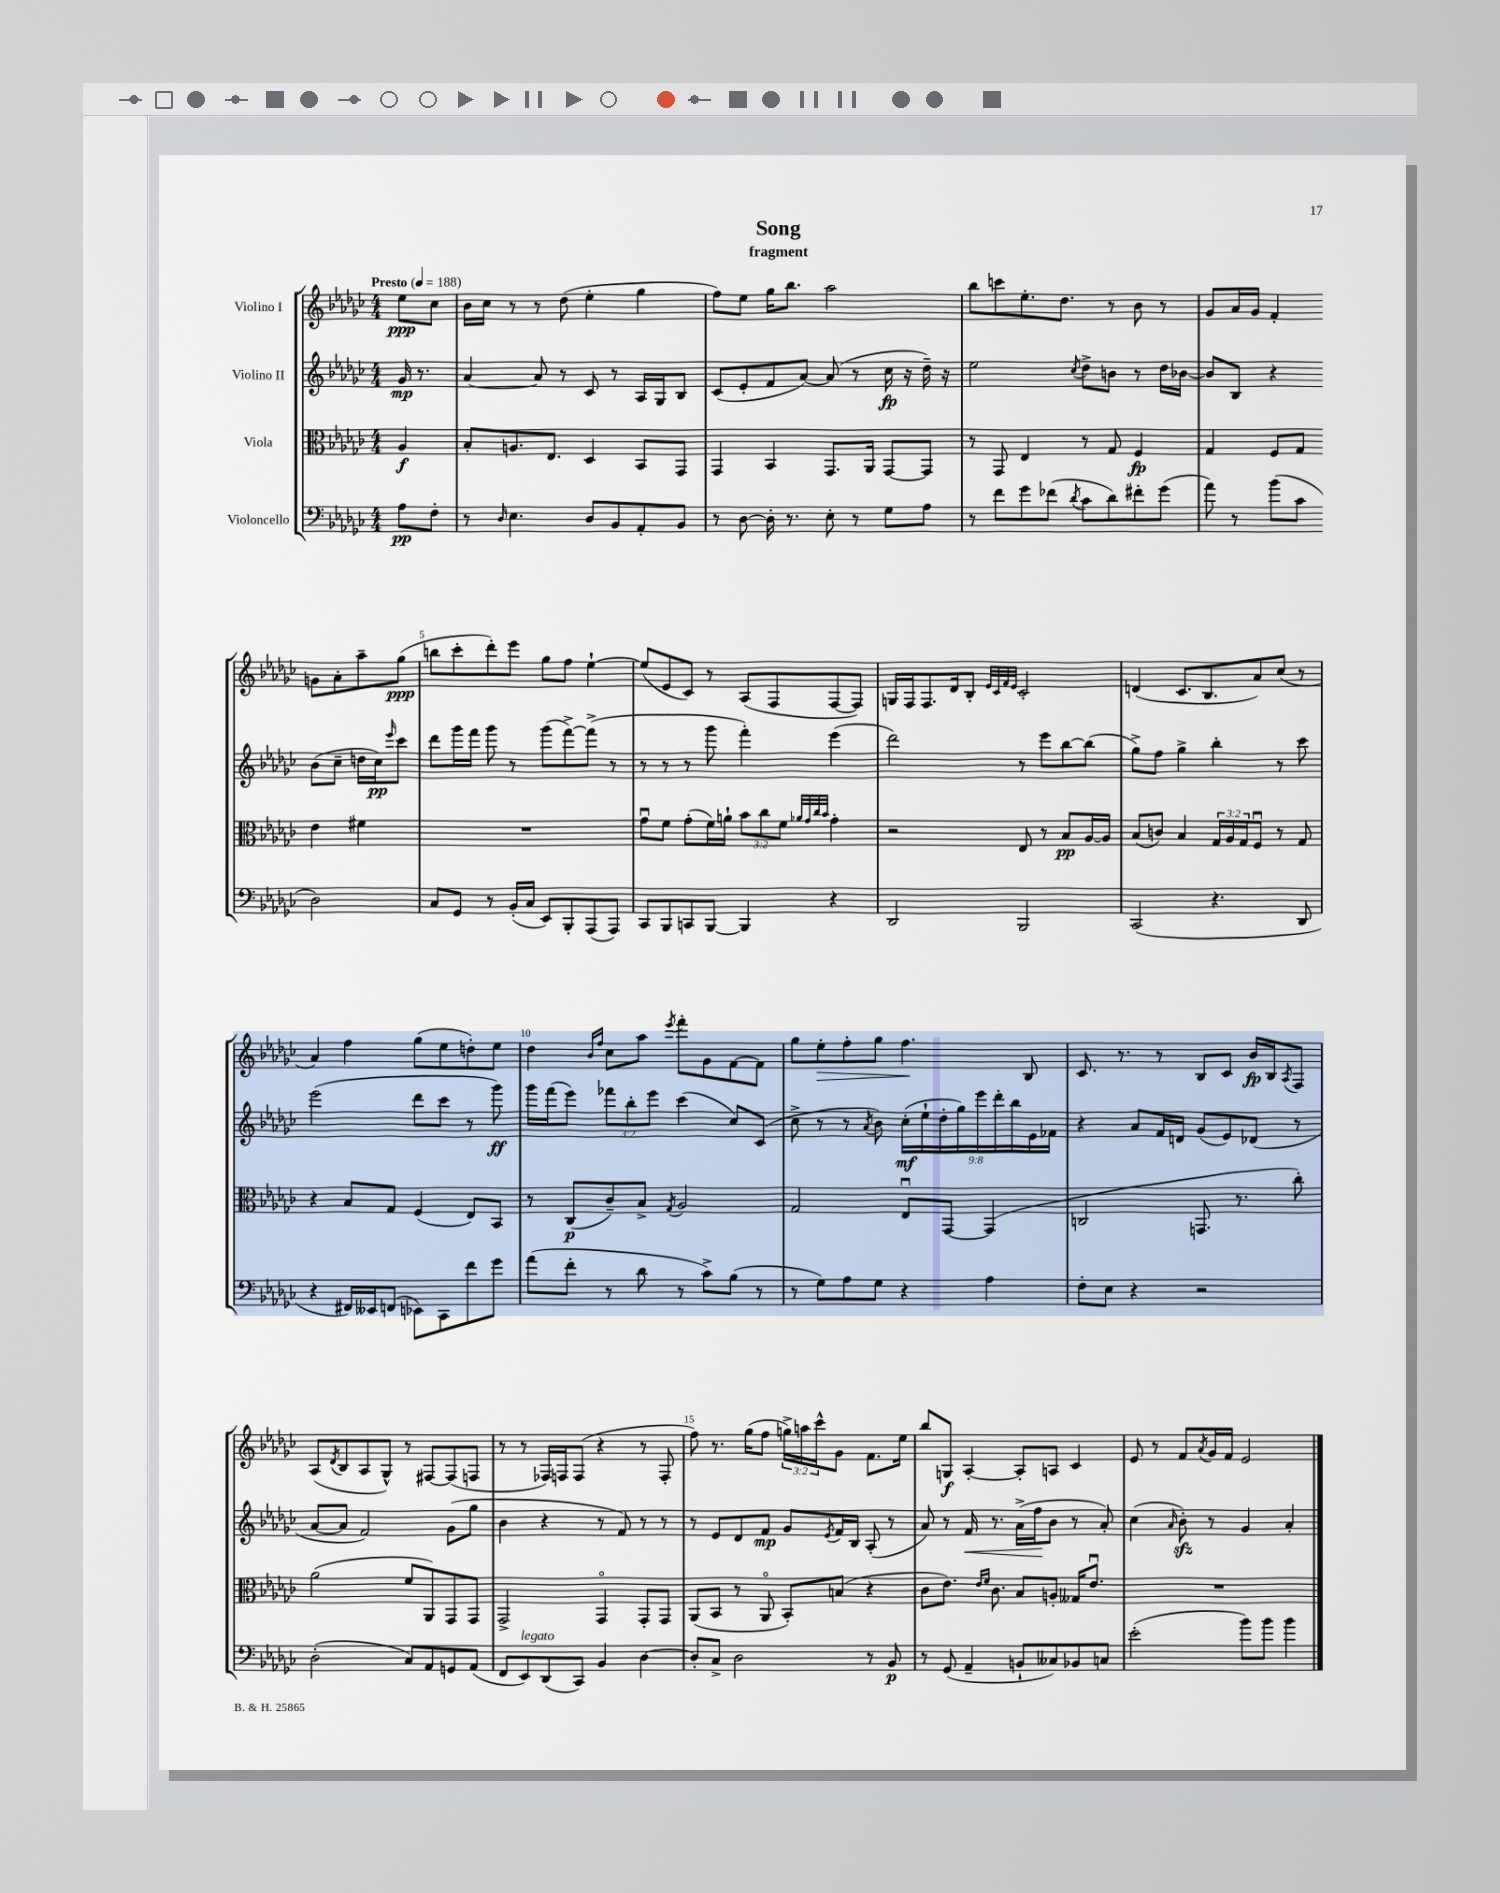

**kern	**kern	**kern	**kern
*staff4	*staff3	*staff2	*staff1
*clefF4	*clefC3	*clefG2	*clefG2
*k[b-e-a-d-g-c-]	*k[b-e-a-d-g-c-]	*k[b-e-a-d-g-c-]	*k[b-e-a-d-g-c-]
*M4/4	*M4/4	*M4/4	*M4/4
*MM188	*MM188	*MM188	*MM188
8A-\L	4A-/	16g-/	8ee-\L
.	.	8.r	.
8F'\J	.	.	8cc-\J
=	=	=	=
8r	8B-'/L	[4a-/	16b-\LL
.	.	.	16cc-\JJ
16qqD-/	.	.	.
4.E-\	8.A/	.	8r
.	.	8a-/]	8r
.	8.E-/J	.	.
.	.	8r	(8dd-\
8D-/L	4D-/	8c-/	4ee-'\
8BB-/	.	8r	.
8AA-'/	8BB-/L	16A-/LL	4gg-\
.	.	16G-/J	.
8BB-/J	8GG-/J	8B-/J	.
=	=	=	=
8r	4GG-/	(8c-/L	8ff\L)
[8D-\	.	8e-'/	8ee-\J
16D-'\]	4BB-/	8f/	16gg-\LK
8.r	.	.	8.bb-\J
.	.	[8a-/J)	.
8E-'\	8.GG-/L	(8a-/]	2aa-\
8r	.	8r	.
.	16AA-/Jk	.	.
8G-\L	[8GG-/L	16cc-\	.
.	.	16r	.
8A-\J	8GG-/]J	16dd-~\)	.
.	.	16r	.
=	=	=	=
8r	8r	2ee-\	8bb-\L
8f\L	8GG-/	.	8ccc\
8g-\	4E-/	.	8.ee-'\
(8f-\J	.	.	.
.	.	.	8.dd-\J
8qd-/	.	8qcc-/	.
8c-\L	8r	8dd-^\L	.
8d-\)	8G-/	8b\J	8r
8f#'\	4F/	8r	8b-\
(8g-\J	.	16dd-\LL	8r
.	.	[16b-\JJ	.
=	=	=	=
8a-\)	4G-/	8b-/]L	8g-/L
8r	.	8B-/J	16a-/L
.	.	.	16g-/JJ
(8b-\L	8F/L	4r	4f'/
8c-\J	8G-/J	.	.
2D-\)	4e-\	(8b-\L	8g\L
.	.	8cc-~\J	8a-'\
.	4f#\	16dd\LL	8aa-~\
.	.	16cc-\J)	.
.	.	16qqeee-/	.
.	.	8ccc-\J	(8gg-\J
=	=	=	=
8C-/L	1r	8ddd-\L	8bb\L
8GG-/J	.	16ggg-\L	8ccc-'\
.	.	16fff\JJ	.
8r	.	8ggg-\	8ddd-'\)
(16BB-'/LL	.	8r	8eee-\J
16C-/JJ	.	.	.
8EE-/L)	.	(8ggg-\L	8gg-\L
8BBB-'/	.	[8fff^\)	8ff\J
(8AAA-/	.	(8fff^\]J	[4ee-`\
8AAA-/J)	.	8r	.
=	=	=	=
8CC-/L	8g-u\L	8r	(8ee-/]L
8BBB-/	8f\J	8r	8e-/
8CC/	(8g-'\L	8r	8c-/J)
[8BBB-/J	16f\L)	8ggg-\	8r
.	16a`\JJ	.	.
4BBB-/]	12b-\L	4fff'\)	(8A-/L
.	12cc-\	.	.
.	.	.	8F/
.	12f\J	.	.
.	32qqa-/LLL	.	.
.	32qqg-/	.	.
.	32qqcc-/	.	.
.	32qqb-/JJJ	.	.
4r	4g-'\	(4eee-\	[8F/
.	.	.	8F/]J)
=	=	=	=
2DD-/	2r	2ddd-\)	16G/LL
.	.	.	16F/J
.	.	.	8.F/
.	.	.	16d-/k
.	.	.	8B-'/J
.	.	.	32qqe-/LLL
.	.	.	32qqc-/
.	.	.	32qqf/
.	.	.	32qqe-/JJJ
2BBB-/	8E-/	8r	2c-'/
.	8r	8eee-\L	.
.	8B-/L	[8bb-\	.
.	[16A-/L	(8bb-\]J	.
.	16A-/]JJ	.	.
=	=	=	=
(2CC-/	(8B-/L	8gg-^\L)	(4d/
.	8c/J)	8ff\J	.
.	4B-/	4gg-^\	8.c-/L
.	.	.	8.B-/
4.r	24G-/LL	4bb-'\	.
.	24A-/	.	.
.	24G-/J	.	.
.	8Fu/J	.	8a-/)
.	8r	8r	(8cc-/J
8DD-/	8G-/	8ccc-\	8r
=	=	=	=
4r	4r	(2eee-\	4a-/)
16FF#/LL)	8B-/L	.	4ff\
16EE--/J	.	.	.
(8FF/J	8G-/J	.	.
8EE-\L)	(4F/	8ddd-\L	(8gg-\L
8CC-\	.	8ccc-\J	8ee-\
8f\	8E-/L)	8r	8dd'\)
8g-\J	8BB-/J	8ggg-\)	8ee-\J
=	=	=	=
(8a-\L	8r	16ggg-\LL	4dd-\
.	.	(16fff\J	.
8f'\J	(8C-/L	8eee-\J)	.
.	.	.	16qqb-/LL
.	.	.	16qqff/JJ
8r	8c-~/)	12fff-\L	8cc-\L
.	.	12bb-'\	.
8d-\	8B-^/J	.	8aa-\J
.	.	12eee-\J	.
.	8qG-/	.	8qeee-/
8r	2A-/	(4ccc-\	8fff'\L
8c-^\L)	.	.	8g-\
(8B-\J	.	8cc-/L)	[8f\
8r	.	(8c-/J	8f\]J
=	=	=	=
8r	2G-/	8cc-^\	8gg-\L
8G-\L)	.	8r	8ee-'\
8A-\	.	8r	8ff'\
.	.	8qa-/	.
8G-\J	.	8b-\)	8gg-\J
4r	8E-u/L	(18cc-'\LL	4.ff\
.	.	18ee-`\	.
.	.	18dd-'\	.
.	[8GG-/J	.	.
.	.	18gg-\)	.
.	.	18eee-\	.
4A-\	(4GG-/]	.	.
.	.	18ddd-'\	.
.	.	18bb-\	.
.	.	.	8B-/
.	.	18e-\	.
.	.	18f-\JJ	.
=	=	=	=
8F'\L	2C/	4r	8.c-/
8E-\J	.	.	.
.	.	.	8.r
4r	.	8a-/L	.
.	.	16f/L	8r
.	.	16d/JJ	.
2r	8.GG/	(8g-/L	8B-/L
.	.	8e-/)	8c-/J
.	8.r	.	.
.	.	(8d-/J	16b-/LL
.	.	.	16B-/J
.	.	.	8qA-/
.	8cc-'\)	8r	8F/J
=	=	=	=
(2D-'\	(2a-\	[8a-/L	(8A-/L
.	.	.	8qd-/
.	.	8a-/]J	8B-/
.	.	2f/)	8A-/
.	.	.	8G-^^/J)
8C-/L)	8f/L	.	8r
8AA-/	8AA-/)	.	[8F#/L
8GG/	8GG-/	(8g-\L	(8F#/]
(8AA-/J	8GG-/J	8gg-\J	8F/J
=	=	=	=
8FF/L	2GG-^/	4b-\	8r
8EE-/)	.	.	8r
(8DD-/	.	4r	16F-/LL)
.	.	.	16F/J
8CC-/J)	.	.	(8F/J
4BB-/	4GG-o/	8r	4r
.	.	8f/)	.
[4D-\	8GG-'/L	8r	8r
.	8GG-/J	8r	8F'/
=	=	=	=
8D-'/]L	(8AA-/L	8r	8ff\)
8C-^/J	8BB-/J	8e-/L	8.r
2D-\	8r	8d-/	.
.	.	.	(16gg-\LK
.	8AA-o/	8f/J	8ff\J
.	8BB-'/L)	8g-/L	24gg^\LL)
.	.	.	24aa\
.	.	.	24ccc-^^\J
.	.	8qe-/	.
.	(8B/J	16f/L	8g-\J
.	.	16B-/JJ	.
8r	4r	(8A-'/	8.f\L
8BB-/	.	8r	.
.	.	.	16ee-\Jk
=	=	=	=
8r	8c-\L	8a-/)	8bb-/L
(8GG-/	8.e-\J)	8r	8G/J
4AA-~/	.	16f/	[4A-'/
.	16qqe-/LL	.	.
.	16qqf/JJ	.	.
.	8.c-\	8.r	.
8BB`/L	8B-/L	(16a-^\LL	8A-'/]L
.	.	16ff\J	.
8C--/)	8A'/J	8b-\J	8A/J
8BB-/	16G--/LK	8r	4c-/
.	8.e-u/J	.	.
8C/J	.	8a-'/)	.
=	=	=	=
(2e-'\	1r	(4cc-\	8e-/
.	.	.	8r
.	.	16qqa-/	.
.	.	8b-'\)	8f/L
.	.	.	8qa-/
.	.	8r	16g-/L
.	.	.	16f/JJ
8b-\L)	.	4g-/	2e-/
8b-\J	.	.	.
4b-\	.	4a-'/	.
==	==	==	==
*-	*-	*-	*-
